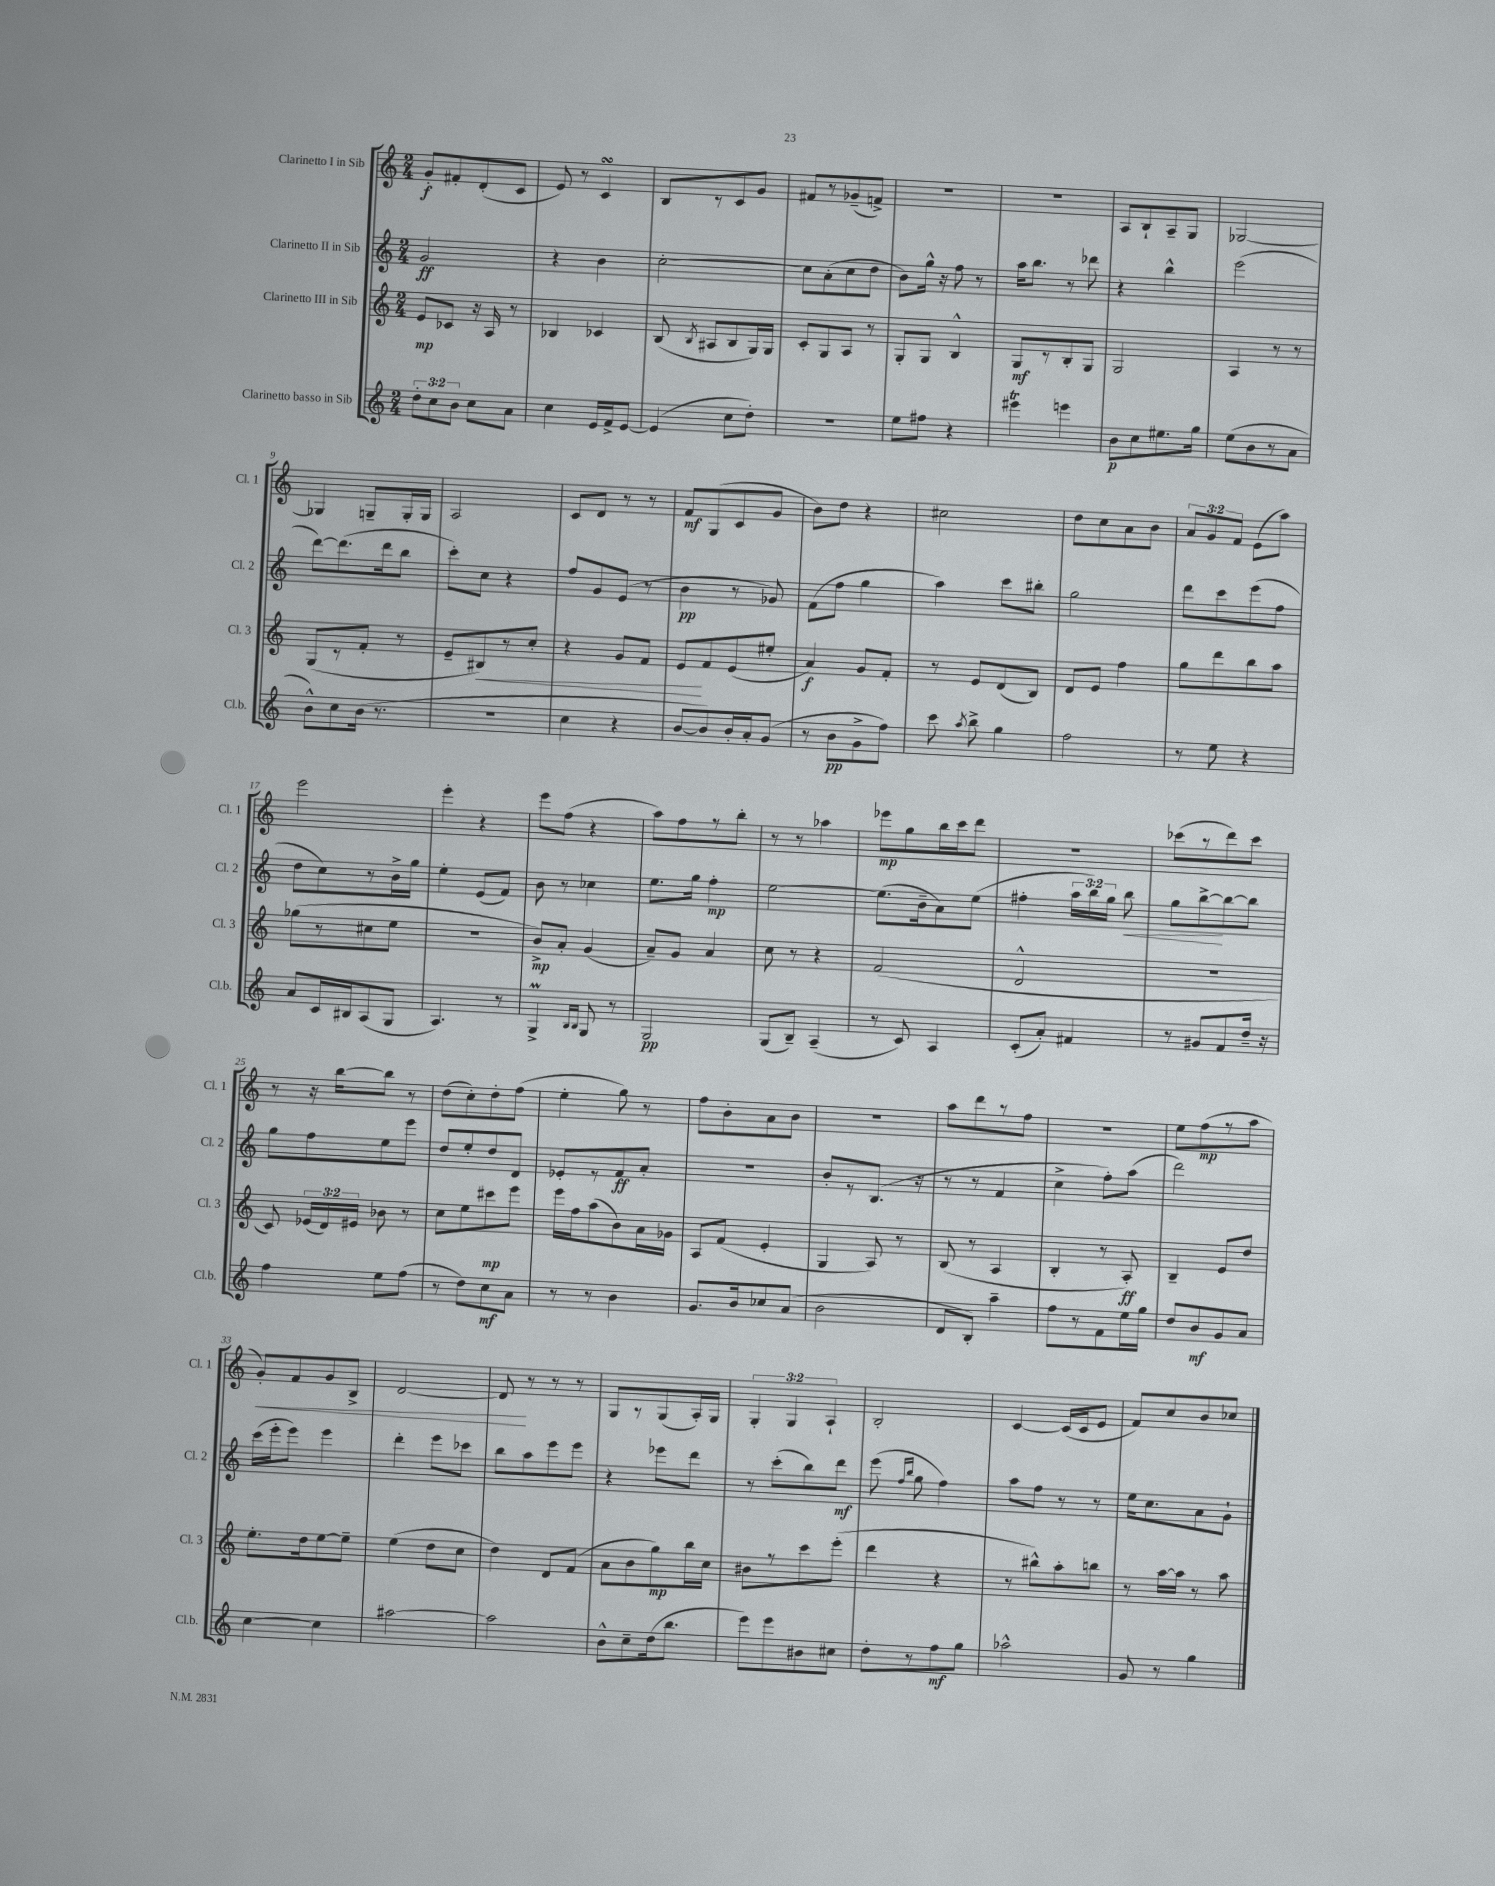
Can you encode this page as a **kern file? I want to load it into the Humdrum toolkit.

**kern	**dynam	**kern	**dynam	**kern	**dynam	**kern	**dynam
*part4	*part4	*part3	*part3	*part2	*part2	*part1	*part1
*staff4	*staff4	*staff3	*staff3	*staff2	*staff2	*staff1	*staff1
*I"Clarinetto basso in Sib	*	*I"Clarinetto III in Sib	*	*I"Clarinetto II in Sib	*	*I"Clarinetto I in Sib	*
*I'Cl.b.	*	*I'Cl. 3	*	*I'Cl. 2	*	*I'Cl. 1	*
*clefG2	*	*clefG2	*	*clefG2	*	*clefG2	*
*k[]	*	*k[]	*	*k[]	*	*k[]	*
*M2/4	*	*M2/4	*	*M2/4	*	*M2/4	*
=1	=1	=1	=1	=1	=1	=1	=1
12dd'\L	.	8e/L	mp	2g/	ff	8g'/L	f
12cc\	.	.	.	.	.	.	.
.	.	8c-X/J	.	.	.	8f#X'/	.
12b\J	.	.	.	.	.	.	.
8cc\L	.	16r	.	.	.	(8d'/	.
.	.	16A/	.	.	.	.	.
8a\J	.	8r	.	.	.	8c/J	.
=2	=2	=2	=2	=2	=2	=2	=2
4cc\	.	4B-X/	.	4r	.	8e/)	.
.	.	.	.	.	.	8r	.
16e/LL	.	4c-X/	.	4b\	.	4csSSs/	.
16f^/J	.	.	.	.	.	.	.
[8e/J	.	.	.	.	.	.	.
=3	=3	=3	=3	=3	=3	=3	=3
(4e/]	.	(8B/	.	[2cc'\	.	8B/L	.
.	.	8qB/	.	.	.	.	.
.	.	8A#X/L	.	.	.	8r	.
8cc\L	.	8B/	.	.	.	8c/	.
8dd'\J)	.	16G/L)	.	.	.	8g/J	.
.	.	16G/JJ	.	.	.	.	.
=4	=4	=4	=4	=4	=4	=4	=4
2r	.	8c'/L	.	8cc\L]	.	8f#X/L	.
.	.	8G/	.	(8a'\	.	8r	.
.	.	8A/J	.	8cc\	.	(8g-X~/	.
.	.	8r	.	8dd\J	.	8fn^/J)	.
=5	=5	=5	=5	=5	=5	=5	=5
8ee\L	.	8G'/L	.	8b\L)	.	2r	.
8ff#X\J	.	8G/J	.	16gg^^\Jk	.	.	.
.	.	.	.	16r	.	.	.
4r	.	4B^^/	.	8ff\	.	.	.
.	.	.	.	8r	.	.	.
=6	=6	=6	=6	=6	=6	=6	=6
4eee#Xt\	.	8G/L	mf	16aa\KL	.	2r	.
.	.	.	.	8.bb\J	.	.	.
.	.	8r	.	.	.	.	.
4eeen\	.	8B'/	.	8r	.	.	.
.	.	8G/J	.	8ddd-X\	.	.	.
=7	=7	=7	=7	=7	=7	=7	=7
8b\L	p	2G/	.	4r	.	8A/L	.
8cc\	.	.	.	.	.	8B`/	.
8.ee#X\	.	.	.	4bb^^\	.	8A~/	.
.	.	.	.	.	.	8G/J	.
16gg\Jk	.	.	.	.	.	.	.
=8	=8	=8	=8	=8	=8	=8	=8
(8ee\L	.	4A/	.	(2eee\	.	[2G-X/	.
8b\	.	.	.	.	.	.	.
8r	.	8r	.	.	.	.	.
8a\J	.	8r	.	.	.	.	.
!!LO:LB:g=z
=9	=9	=9	=9	=9	=9	=9	=9
8b^^\L)	.	(8G/L	.	[8ddd\L)	.	4G-X/]	.
8cc\	.	8r	.	(8.ddd\]	.	.	.
(16b\Jk	.	8f'/J	.	.	.	8Gn~/L	.
8.r	.	.	.	16ddd\k	.	.	.
.	.	8r	.	8bb\J	.	16G'/L	.
.	.	.	.	.	.	16G/JJ	.
=10	=10	=10	=10	=10	=10	=10	=10
2r	.	8e~/L	.	8ccc'\L)	.	2A/	.
!	!	!	!LO:HP:b	!	!	!	!
.	.	8B#X/)	<	8cc\J	.	.	.
.	.	8r	.	4r	.	.	.
.	.	8cc'/J	.	.	.	.	.
=11	=11	=11	=11	=11	=11	=11	=11
4cc\	.	4r	.	8ff/L	.	8c/L	.
.	.	.	.	8g/	.	8d/J	.
4r	.	8g/L	.	(8e/J	.	8r	.
.	.	8f/J	.	8r	.	8r	.
=12	=12	=12	=12	=12	=12	=12	=12
[8b/L	.	8e/L	.	4b\	pp	8f/L	mf
8b/])	.	8f/	[	.	.	(8G/	.
16b'/L	.	(8e/	.	8r	.	8c/	.
16a'/J	.	.	.	.	.	.	.
(8g/J	.	8ee#X'/J	.	8g-X/)	.	8g/J	.
=13	=13	=13	=13	=13	=13	=13	=13
8r	.	4a/)	f	(8f\L	.	8b\L)	.
8b\L	pp	.	.	8ff\J	.	8dd\J	.
8g^\	.	8g/L	.	4gg\	.	4r	.
8ff\J)	.	8f'/J	.	.	.	.	.
=14	=14	=14	=14	=14	=14	=14	=14
8ccc\	.	8r	.	4aa\)	.	2cc#X\	.
8qaa/	.	.	.	.	.	.	.
8bb^\	.	8e/L	.	.	.	.	.
4gg\	.	(8d/	.	8ccc\L	.	.	.
.	.	8B/J)	.	8bb#X'\J	.	.	.
=15	=15	=15	=15	=15	=15	=15	=15
2ff\	.	8d/L	.	2gg\	.	8dd\L	.
.	.	8e/J	.	.	.	8cc\	.
.	.	4ff\	.	.	.	8a\	.
.	.	.	.	.	.	8b\J	.
=16	=16	=16	=16	=16	=16	=16	=16
8r	.	8gg\L	.	8ddd\L	.	12a/L	.
.	.	.	.	.	.	12g/	.
8ee\	.	8ddd\	.	8ccc\	.	.	.
.	.	.	.	.	.	12f/J	.
4r	.	8bb\	.	(8eee\	.	(8e\L	.
.	.	8aa\J	.	8ff\J	.	8aa\J)	.
!!LO:LB:g=z
=17	=17	=17	=17	=17	=17	=17	=17
8a/L	.	(8gg-X\L	.	8dd\L	.	2eee\	.
16c/L	.	8r	.	8cc\)	.	.	.
16B#X/J	.	.	.	.	.	.	.
(8A/	.	8cc#X\	.	8r	.	.	.
8G/J	.	8ee\J	.	16b^\L	.	.	.
.	.	.	.	16gg\JJ	.	.	.
=18	=18	=18	=18	=18	=18	=18	=18
4.A/)	.	2r	.	4ee'\	.	4eee'\	.
.	.	.	.	(8e/L	.	4r	.
8r	.	.	.	8f/J)	.	.	.
=19	=19	=19	=19	=19	=19	=19	=19
4GM^/	.	8b^/L)	mp	8b\	.	8eee\L	.
.	.	8a'/J	.	8r	.	(8ff\J	.
16qqB/LL	.	.	.	.	.	.	.
16qqB/JJ	.	.	.	.	.	.	.
8G/	.	(4g/	.	4cc-X\	.	4r	.
8r	.	.	.	.	.	.	.
=20	=20	=20	=20	=20	=20	=20	=20
2G/	pp	8a~/L)	.	8.ee\L	.	8aa\L)	.
.	.	8g/J	.	.	.	8ff\	.
.	.	.	.	16gg\Jk	.	.	.
.	.	4a/	.	4ff'\	mp	8r	.
.	.	.	.	.	.	8bb'\J	.
=21	=21	=21	=21	=21	=21	=21	=21
(8G/L	.	8cc\	.	[2ee\	.	8r	.
8B~/J)	.	8r	.	.	.	8r	.
(4A~/	.	4r	.	.	.	4aa-X\	.
=22	=22	=22	=22	=22	=22	=22	=22
8r	.	(2f/	.	(8.ee\L]	.	8eee-X\L	mp
8c/)	.	.	.	.	.	8gg\	.
.	.	.	.	16b~\k	.	.	.
4A/	.	.	.	8a\)	.	16bb\L	.
.	.	.	.	.	.	16ccc\J	.
.	.	.	.	(8ee\J	.	8ddd\J	.
=23	=23	=23	=23	=23	=23	=23	=23
(8c'/L	.	2d^^/	.	4ff#X'\	.	2r	.
8a'/J)	.	.	.	.	.	.	.
4f#X/	.	.	.	24aa\LL	.	.	.
.	.	.	.	24bb\)	.	.	.
.	.	.	.	24gg\JJ	.	.	.
!	!	!	!	!	!LO:HP:b	!	!
.	.	.	.	8bb\	<	.	.
=24	=24	=24	=24	=24	=24	=24	=24
8r	.	2r	.	8gg\L	.	(8ccc-X\L	.
8g#X/L	.	.	.	[8bb^\	.	8r	.
8f/	.	.	.	8bb\_	[	8ddd\)	.
16dd~/Jk	.	.	.	8bb\J]	.	8ccc-\J	.
16r	.	.	.	.	.	.	.
!!LO:LB:g=z
=25	=25	=25	=25	=25	=25	=25	=25
4ff\	.	8c/)	.	8gg\L	.	8r	.
.	.	(24e-X/LL	.	8ff\	.	16r	.
.	.	24d/)	.	.	.	.	.
.	.	.	.	.	.	[16bb\KL	.
.	.	24e#X/JJ	.	.	.	.	.
8ee\L	.	8b-X\	.	8ee\	.	8bb\J]	.
(8ff\J	.	8r	.	8eee\J	.	8r	.
=26	=26	=26	=26	=26	=26	=26	=26
8r	.	8cc\L	.	8dd/L	.	(8dd\L	.
8dd\L)	.	8ee\	.	8ee'/	.	8cc'\)	.
8cc\	mf	8ccc#X\	mp	8dd/	.	8dd'\	.
8a\J	.	8eee\J	.	8d/J	.	(8ff\J	.
=27	=27	=27	=27	=27	=27	=27	=27
8r	.	16eee\LL	.	8e-X'/L	.	4ee'\	.
.	.	16ff\J	.	.	.	.	.
8r	.	(8aa\	.	8r	.	.	.
4b\	.	8b\)	.	8f/	ff	8gg\)	.
.	.	16a\L	.	8a'/J	.	8r	.
.	.	16g-X\JJ	.	.	.	.	.
=28	=28	=28	=28	=28	=28	=28	=28
8.g/L	.	8A/L	.	2r	.	8ff\L	.
.	.	(8f/J	.	.	.	8b'\	.
16b/k	.	.	.	.	.	.	.
8cc-X/	.	4e'/	.	.	.	8a\	.
(8a/J	.	.	.	.	.	8b\J	.
=29	=29	=29	=29	=29	=29	=29	=29
2b\	.	4G/	.	8b'/L	.	2r	.
.	.	.	.	8r	.	.	.
.	.	8A/)	.	(8.B/J	.	.	.
.	.	8r	.	.	.	.	.
.	.	.	.	16r	.	.	.
=30	=30	=30	=30	=30	=30	=30	=30
8d/L	.	(8B/	.	8r	.	8aa\L	.
8B'/J)	.	8r	.	8r	.	8ddd\	.
4aa~\	.	4A/	.	4f/	.	8r	.
.	.	.	.	.	.	8ff\J	.
=31	=31	=31	=31	=31	=31	=31	=31
8ff\L	.	4B'/	.	4cc^\	.	2r	.
8r	.	.	.	.	.	.	.
8f\	.	8r	.	8ff'\L)	.	.	.
16ee\L	.	8A'/)	ff	(8aa\J	.	.	.
16gg\JJ	.	.	.	.	.	.	.
=32	=32	=32	=32	=32	=32	=32	=32
8dd/L	.	4B~/	.	2ddd\)	.	8ee\L	.
8b/	mf	.	.	.	.	(8ff\	mp
8g/	.	8e/L	.	.	.	8r	.
8a/J	.	8dd/J	.	.	.	8aa\J	.
!!LO:LB:g=z
=33	=33	=33	=33	=33	=33	=33	=33
!	!	!	!	!	!	!	!LO:HP:b
[4cc\	.	8.ee'\L	.	(16ccc\LL	.	8g'/L)	<
.	.	.	.	16eee'\J	.	.	.
.	.	.	.	8eee\J)	.	8f/	.
.	.	16dd\k	.	.	.	.	.
4cc\]	.	[8ee\	.	4eee\	.	8g/	.
.	.	8ee~\J]	.	.	.	8B^/J	.
=34	=34	=34	=34	=34	=34	=34	=34
[2aa#X\	.	(4ee\	.	4ddd'\	.	[2d/	.
.	.	8dd\L	.	8eee\L	.	.	.
.	.	8cc\J	.	8ccc-X\J	.	.	.
=35	=35	=35	=35	=35	=35	=35	=35
2aa#\]	.	4dd\)	.	8bb\L	.	8d/]	.
.	.	.	.	8aa\	.	8r	[
.	.	8d/L	.	8eee\	.	8r	.
.	.	(8f/J	.	8eee\J	.	8r	.
=36	=36	=36	=36	=36	=36	=36	=36
8b^^\L	.	8a\L	.	4r	.	8G/L	.
8cc~\	.	8b\	.	.	.	8r	.
(16dd\k	.	8gg\)	mp	8eee-X\L	.	(8G/	.
8.bb\J	.	.	.	.	.	.	.
.	.	16bb\L	.	8ddd\J	.	16A'/L)	.
.	.	16cc\JJ	.	.	.	16G/JJ	.
=37	=37	=37	=37	=37	=37	=37	=37
8eee\L)	.	8b#X\L	.	8r	.	6G'/	.
8eee\	.	8r	.	(8ccc'\L	.	.	.
.	.	.	.	.	.	6G/	.
8b#X\	.	8ccc\	.	8bb\)	.	.	.
.	.	.	.	.	.	6A`/	.
8cc#X\J	.	(8eee'\J	.	8ddd\J	mf	.	.
=38	=38	=38	=38	=38	=38	=38	=38
8dd'\L	.	4ddd\	.	(8eee\	.	2B'/	.
.	.	.	.	16qqff/LL	.	.	.
.	.	.	.	16qqbb/JJ	.	.	.
8r	.	.	.	8gg\	.	.	.
8ff\	mf	4r	.	4ff\)	.	.	.
8gg\J	.	.	.	.	.	.	.
=39	=39	=39	=39	=39	=39	=39	=39
2aa-X^^\	.	8r	.	8aa\L	.	[4c/	.
.	.	8bb#X^^\L)	.	8ff\J	.	.	.
.	.	8aa'\	.	8r	.	(16c/LL]	.
.	.	.	.	.	.	16c/J	.
.	.	8bbn\J	.	8r	.	8e/J	.
=40	=40	=40	=40	=40	=40	=40	=40
8g/	.	8r	.	16ee\KL	.	8f/L)	.
.	.	.	.	8.cc\	.	.	.
8r	.	[16aa\LL	.	.	.	8cc/	.
.	.	16aa\JJ]	.	.	.	.	.
4gg\	.	8r	.	8a\	.	8b/	.
.	.	8aa\	.	8g`\J	.	8cc-X/J	.
==	==	==	==	==	==	==	==
*-	*-	*-	*-	*-	*-	*-	*-
